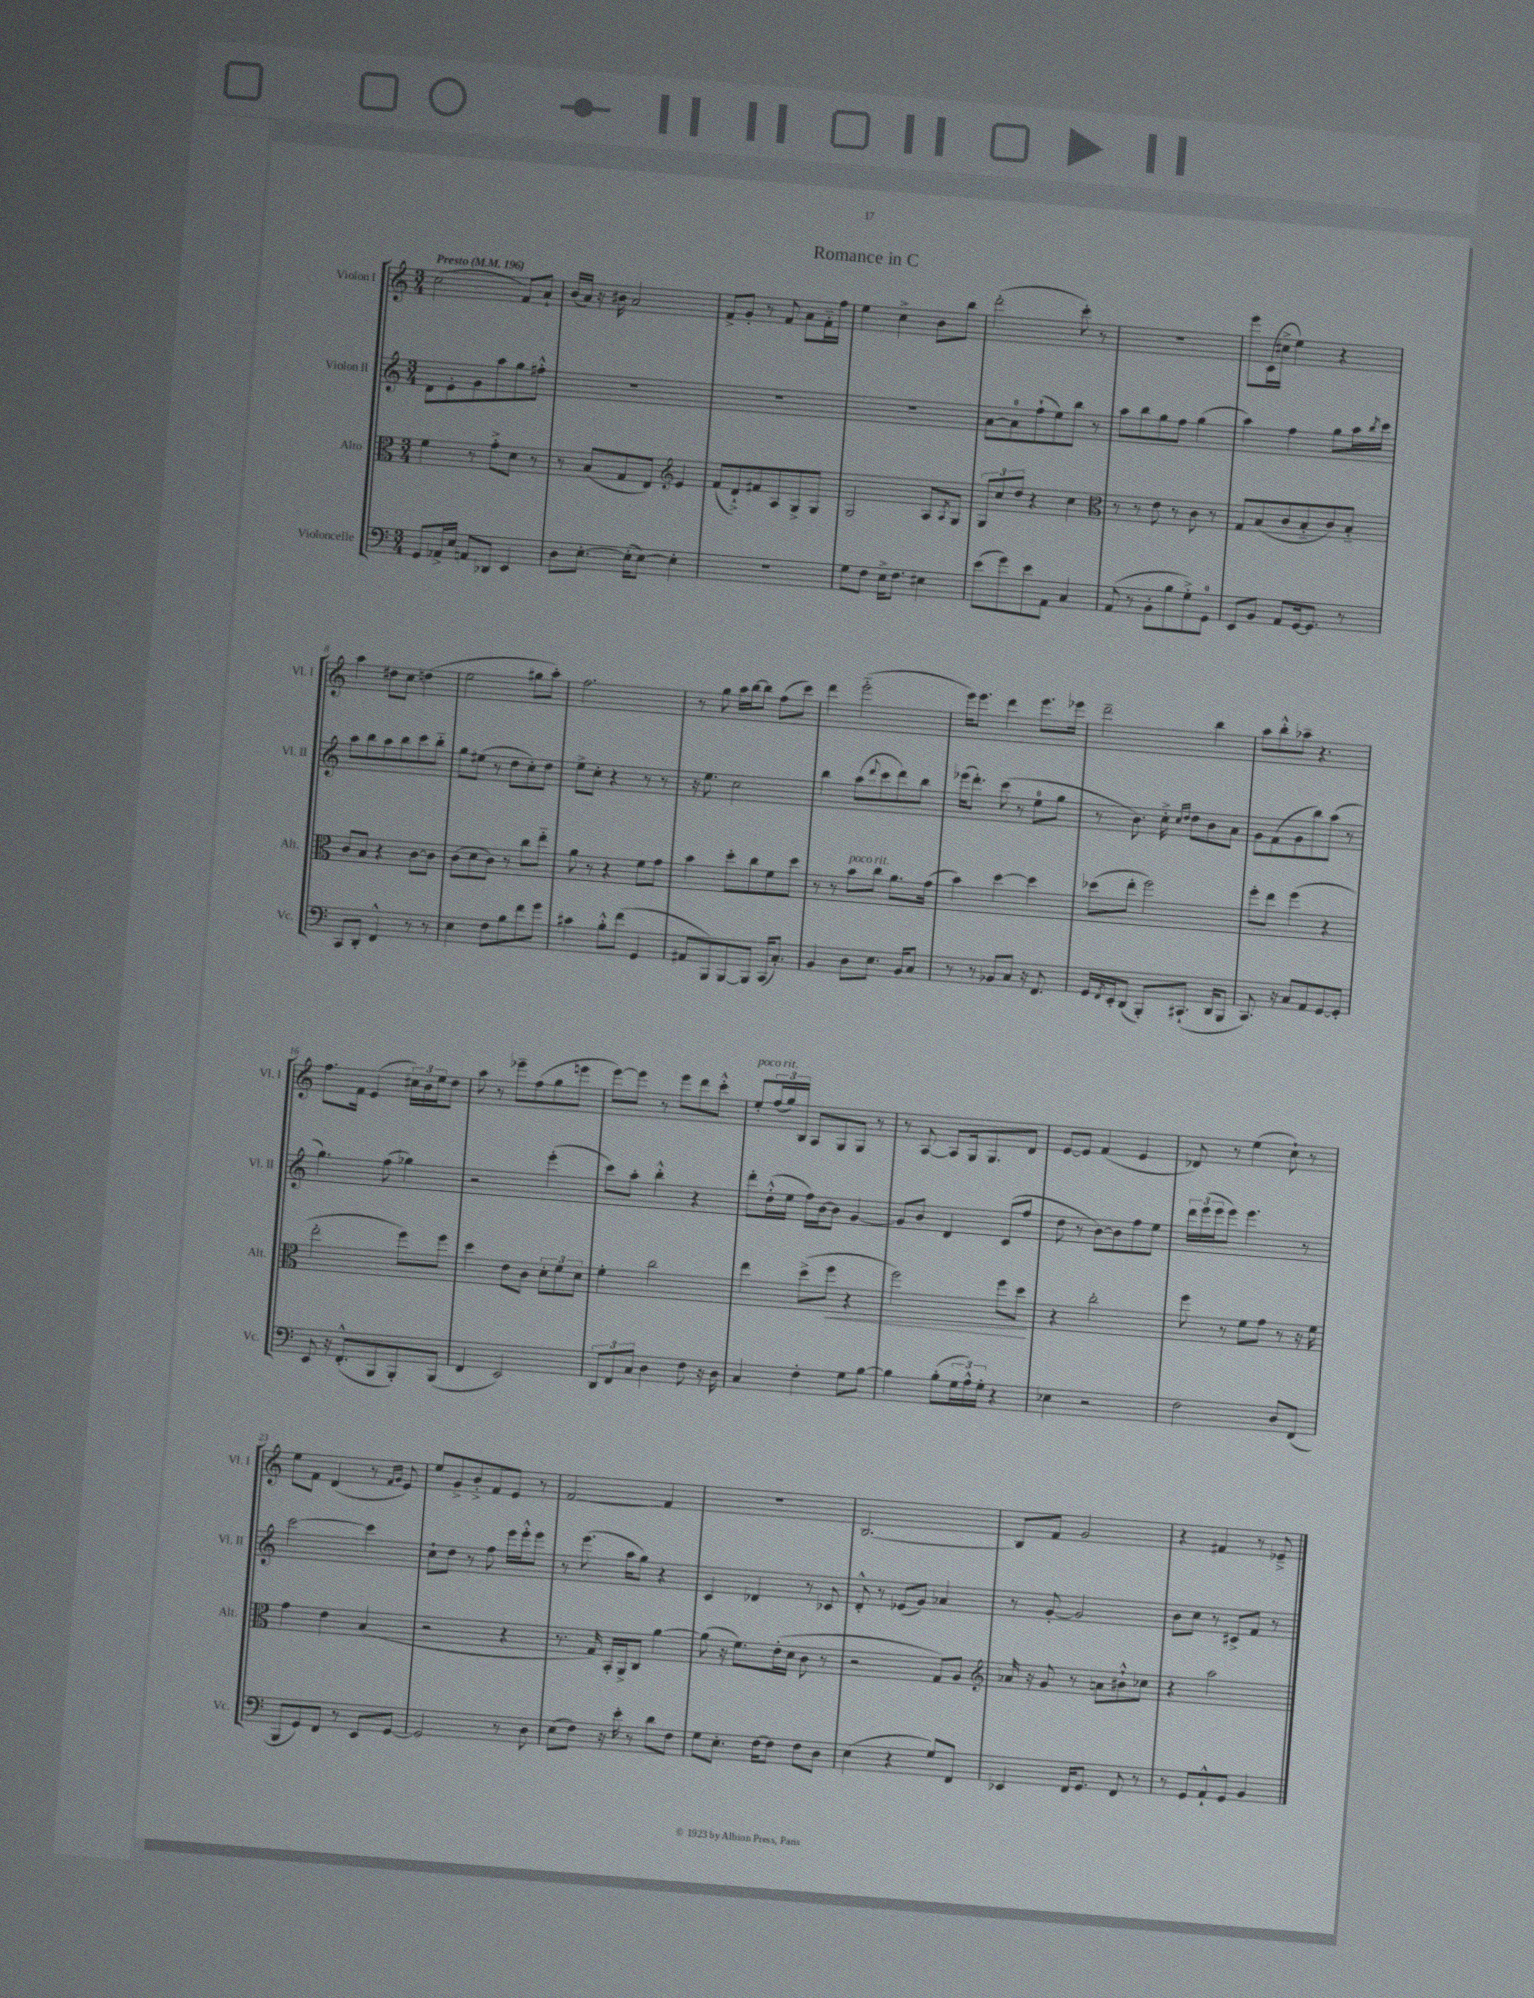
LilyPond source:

\header { title = "Romance in C" }
<<
\new StaffGroup <<
\new Staff = "s0" \with { instrumentName = "Violon I" shortInstrumentName = "Vl. I" } {
    \clef treble \key c \major \numericTimeSignature \time 3/4 \tempo "Presto" 4 = 196
    c''2( f'8) a'8-! |
    b'16( a'16) r16 bis'16 a'2 |
    f'8-> g'8-. r8 f'8 a'8 f'16-_ f''16 |
    e''4 c''4-> b'8 b''8 |
    d'''2-.( c'''8-.) r8 |
    R2. |
    e'''8 c'16( cis''16-> e''4) r4 |
    a''4 dis''8 c''8 d''4( |
    e''2 gis''8 a''8-.) |
    f''2. |
    r8 g''8 a''16 b''16~ b''8 f''8( c'''8) |
    d'''4 e'''2-_( |
    e'''16) e'''8. d'''4 e'''8. ees'''16 |
    d'''2-- b''4 |
    a''8 b''8-.-^ aes''8-- r4. |
    f''8. f'16 e'4( \tuplet 3/2 { cis''16) b'16 e''16 } d''8 |
    a''8 r8 ees'''8-- f''8( g''8 e'''8 |
    e'''8~) e'''8 r8 e'''8 d'''8 c'''8-.-^ |
    e''8-.^\markup { \italic "poco rit." } \tuplet 3/2 { f''16( g''16) b16 } a8 g8 g8 r8 |
    r8 a8~ a8 g16 g8. d'8 |
    e'8~ e'8 f'4( e'4 |
    des'8) r8 e''4( c''8-!) r8 |
    e''8 f'8 d'4( r8 \grace { f'16 g'16 } e'8) |
    e''8 g'8-> b'8-.-> f'8 e'8 r8 |
    f'2~ f'4 |
    R2. |
    b2.~ |
    b8 f'8 g'2 |
    r4 fis'4 r8 ees'8---> \bar "|." |
}
\new Staff = "s1" \with { instrumentName = "Violon II" shortInstrumentName = "Vl. II" } {
    \clef treble \key c \major \numericTimeSignature \time 3/4
    d'8 e'8-. g'8 a''8 g''8 fis''8-.-^ |
    R2. |
    R2. |
    R2. |
    a'8~ a'8-0 f''8-!( e''8) b''8 r8 |
    a''8 b''8 g''8 f''8 g''4( |
    a''4) f''4 g''8 a''16 \acciaccatura { b''8 } c'''16 |
    a''8 b''8 a''8 b''8 c'''8 b''8-_ |
    g''8 eis''8( r8 d''8 c''8-.) d''8 |
    e''8-> c''8-. r4 r8 r8 |
    r16 e''8. c''2 |
    b''4 a''8( \appoggiatura { d'''8 } c'''8 d'''8) b''8 |
    ees'''16( d'''8.-.) c'''8( r8 e''8-0 g''8 |
    r8 b'8.) c''16-.-> \grace { c''16 d''16 } d''8 b'8 a'8 |
    g'8 f'8( g'8 b''8) a''8( r8 |
    g''4.) f''8( ges''4) |
    r2 e'''4-.( |
    c'''8) a''8-. b''4-.-^ r4 |
    d'''8-. d''16-.-^( e''16 f''16) b'16~ b'8 g'4~ |
    g'8 b'8 d'4 c'8( f''8 |
    d''8 r8 b'8~) b'8 f''8 e''8 |
    \tuplet 3/2 { d'''16 e'''16( e'''16 } e'''8) e'''4. r8 |
    c'''2~ c'''4 |
    c''8-! d''8 r8 f''8 e'''16 e'''16-.-^ e'''8 |
    r8 e'''8.( a''16 g''8) r4 |
    c'4 des'4 r8 ces'8 |
    d'8-.-^ r8 ees'8( g'8) aes'4 |
    r8 g'8~-. g'2 |
    b'8 c''8 r8 cis'8-> f'8 r8 \bar "|." |
}
\new Staff = "s2" \with { instrumentName = "Alto" shortInstrumentName = "Alt." } {
    \clef alto \key c \major \numericTimeSignature \time 3/4
    f'4 r8 g'8-.-> d'8 r8 |
    r8 b8( g8 e8) \clef treble e'4 |
    f'8( d'8-!->) fis'8 a8 g8-> g8 |
    g2 a8 \acciaccatura { a8 } g8 |
    \tuplet 3/2 { g8 c''8 d''8 } r4 c''4 |
    \clef alto r8 r8 e'8 r8 c'8 r8 |
    g8 b8( c'8 b8-_ c'8) b8-_ |
    c'8 b8 r4 c'8~ c'8 |
    c'8( d'8 c'8) r8 c''8 e''8-_ |
    a'8 r8 r4 f'8 g'8 |
    b'4 d''8-. c''8 f'8 d''8 |
    r8 r8 b'8^\markup { \italic "poco rit." } c''8 a'8. g'16( |
    b'4) d''4~ d''4 |
    des''8( e''8-. f''2) |
    f''8-. e''8 f''4( r4 |
    e''2-. f''8) f''8 |
    d''4 e'8 c'8 \tuplet 3/2 { d'8-. f'8 d'8 } |
    f'4-. c''2 |
    e''4 d''8->( f''8\< r4 |
    f''2) f''8 d''8\! |
    r4 c''2-. |
    f''8 r8 f'8 g'8 r8 r16 f'16 |
    g'4 e'4 b4( |
    r2 r4 |
    r8. g16) b,16-. a,16-> c8 a'4~ |
    a'8( r16 f'8.) e'16-.( d'16 c'8 r8 |
    r2 g8) a8 |
    \clef treble aes'16 r16 g'8 r8 a'8 bis'8-!-^ ces''8 |
    r4 a''2 \bar "|." |
}
\new Staff = "s3" \with { instrumentName = "Violoncelle" shortInstrumentName = "Vc." } {
    \clef bass \key c \major \numericTimeSignature \time 3/4
    g,8 aes,16-> e16 a,8 des,8 e,4 |
    d8 e8.~-. e16-.( e8~) e4-. |
    R2. |
    g8 f8 e16-> f8. eis4 |
    e'8( g'8) e'8 a,8 c4 |
    a,8( r8 b,8-. b8 g8-.->) g,8-0 |
    e,8 b,8 a,8 g,16~ g,8. r8 |
    c,8 d,8-. f,4-^ r8 r8 |
    e4 f8 b8 f'8 g'8 |
    cis'4 b8-.-^ f'8( g,4 |
    ais,8 b,,8) b,,8~ b,,8 c,16( c8.-.) |
    b,4 d8 e8. b,16 c8 |
    r8 r8 bes,8 c8 r16 f,8. |
    g,16 \acciaccatura { f,8 } e,16-. d,8( b,,8-.) cis,8.-!( d,16 b,,8 |
    c,8.) r16 c8 a,8 g,8~ g,8-. |
    e,8 r16 f,8.-.-^( b,,8 b,,8-.) b,,8( |
    f,4 e,2) |
    \tuplet 3/2 { d,8 f,8 c8 } d4 f8 r16 d16 |
    c4 f4-. g8 b8~ |
    b4 b8-.( \tuplet 3/2 { g16 a16-^) g16-. } r4 |
    ees4 r2 |
    f2 d8 f,8( |
    b,,8 g,8) f,8 r8 e,8 g,8~ |
    g,2 r8 d8 |
    e8( f8) r16 e'16-. r8 d'8 f8 |
    g8 e8.-. f16~ f8 f8 d8 |
    e4( r4 g8) f,8 |
    ees,4 f,16 g,8. f,8 r8 |
    r8 g,8 a,8-!-^ g,8 b,4 \bar "|." |
}
>>
>>
